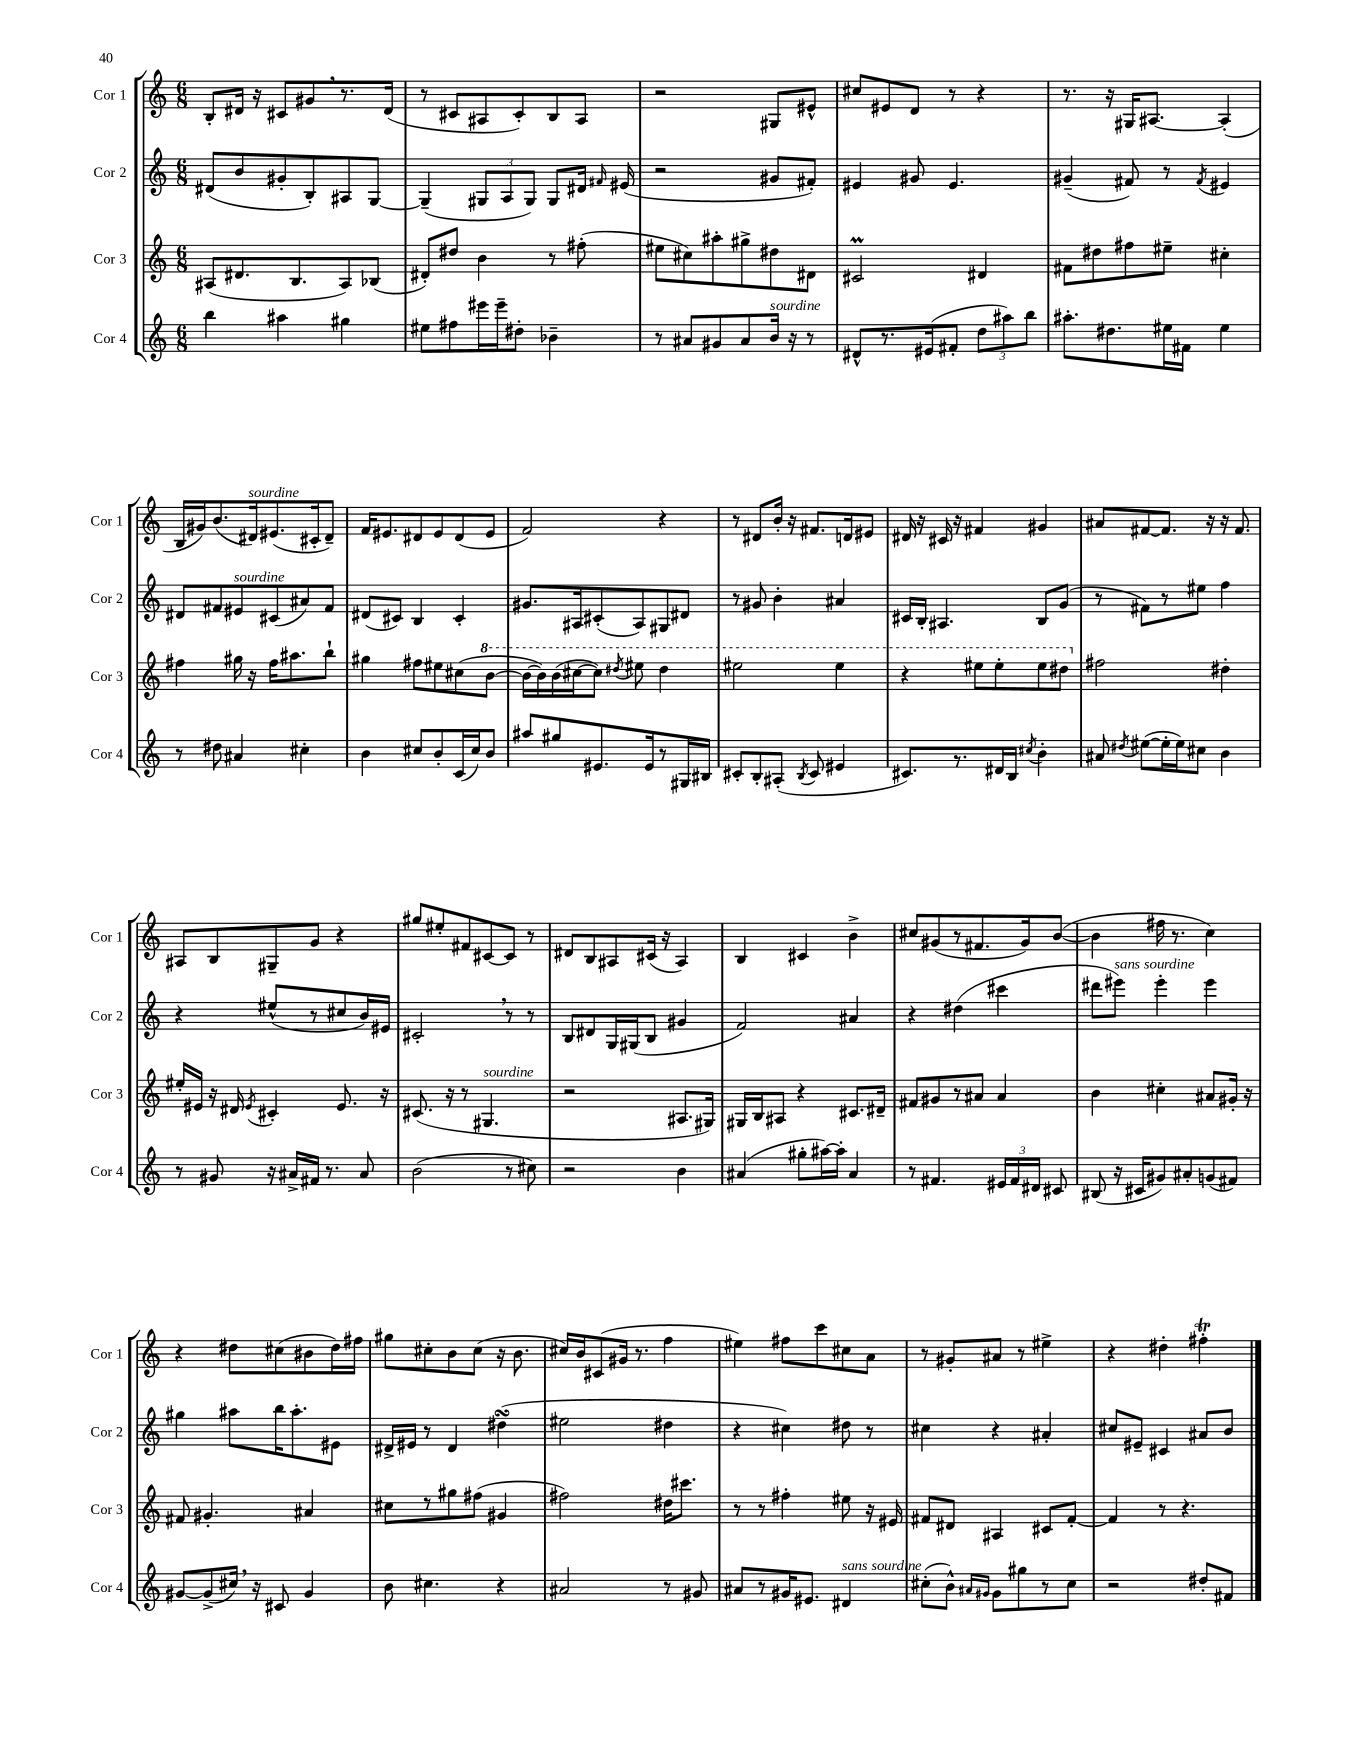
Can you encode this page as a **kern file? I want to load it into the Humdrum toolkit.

**kern	**kern	**kern	**kern
*staff4	*staff3	*staff2	*staff1
*clefG2	*clefG2	*clefG2	*clefG2
*k[]	*k[]	*k[]	*k[]
*M6/8	*M6/8	*M6/8	*M6/8
4bb	(8A#	(8d#	8B'
.	8.d#	8b	16d#
.	.	.	16r
4aa#	.	8g#'	8c#
.	8.B	.	.
.	.	8B')	8g#
4gg#	8A#)	8A#	8.r
.	(8B-	[8G	.
.	.	.	(16d#
=	=	=	=
8ee#	8d#')	(4G~]	8r
8ff#	8dd#	.	8c#
16eee#	4b	12G#	8A#
16eee#~	.	.	.
.	.	12A	.
8dd#'	.	.	8c#')
.	.	12G#)	.
4b-~	8r	8G#	8B
.	(8ff#'	16d#	8A#
.	.	16qqf#	.
.	.	(16e#	.
=	=	=	=
8r	8ee#	2r	2r
8a#	8cc#)	.	.
8g#	8aa#'	.	.
8a#	8gg#^	.	.
16b	8dd#	8g#	8G#
16r	.	.	.
8r	8d#	8f#')	8e#^^
=	=	=	=
8d#^^	2c#	4e#	8cc#
8.r	.	.	8e#
.	.	8g#	8d
(16e#	.	.	.
8f#'	.	4.e#	8r
12dd	4d#	.	4r
12aa#)	.	.	.
12bb	.	.	.
=	=	=	=
8.aa#'	8f#	(4g#~	8.r
.	8dd#	.	.
8.dd#	.	.	16r
.	8ff#	8f#)	16G#
.	.	.	[8.A#
16ee#	8ee#~	8r	.
16f#	.	.	.
.	.	8qf#	.
4ee#	4cc#'	4e#	(4A#']
=	=	=	=
8r	4ff#	8d#	16B
.	.	.	16g#)
8dd#	.	8f#	(8.b
4a#	16gg#	8e#	.
.	16r	.	16d#)
.	16ff#	(8c#	(8.e#
.	8.aa#	.	.
4cc#'	.	8a#)	.
.	.	.	16c#'
.	8bb`	8f#	8d#~)
=	=	=	=
4b	4gg#	(8d#	16f
.	.	.	8.e#
.	.	8c#)	.
8cc#	8ff#	4B	8d#
8b'	8ee#	.	8e#
(16c	(8cc#	4c#'	(8d#
16cc#)	.	.	.
8b	[8bb	.	8e#
=	=	=	=
8aa#	16bb_	8.g#	2f)
.	16bb])	.	.
8gg#	(16bb	.	.
.	[16ccc#	16A#	.
8.e#	8ccc#])	(8c#'	.
.	8qddd#	.	.
.	8eee#	8A#)	.
16e#	.	.	.
8r	4ddd#	8G#	4r
16G#	.	8d#	.
16B#	.	.	.
=	=	=	=
8c#'	2eee#	8r	8r
8B'	.	8g#	8d#
(8A#'	.	4b'	16b'
.	.	.	16r
8qB	.	.	.
8c#	.	.	8.f#
4e#	4eee#	4a#	.
.	.	.	16d
.	.	.	8e#
=	=	=	=
8.c#)	4r	16c#	16d#
.	.	16B'	16r
.	.	4.A#	16c#
8.r	.	.	16r
.	8eee#	.	4f#
16d#	8eee#'	.	.
16B	.	.	.
8qcc#	.	.	.
4b'	8eee#	8B	4g#
.	8ddd#	(8g	.
=	=	=	=
8a#	2ff#	8r	8a#
8qdd#	.	.	.
([8ee#	.	8f#)	[8f#
16ee#']	.	8r	8.f#]
16ee#)	.	.	.
8cc#	.	8ee#	.
.	.	.	16r
4b	4dd#'	4ff	16r
.	.	.	8.f#
=	=	=	=
8r	16ee#'	4r	8A#
.	16e#	.	.
8g#	16r	.	8B
.	16d#	.	.
.	8qe#	.	.
16r	4c#'	(8ee#^^	8G#~
16a#^	.	.	.
16f#	.	8r	8g
8.r	.	.	.
.	8.e#	8cc#	4r
8a#	.	16b)	.
.	16r	16e#	.
=	=	=	=
(2b	(8.c#	2c#'	8gg#
.	.	.	8ee#'
.	16r	.	.
.	8r	.	8f#
.	4.G#	.	[8c#
8r	.	8r	8c#]
8cc#)	.	8r	8r
=	=	=	=
2r	2r	8B	8d#
.	.	8d#	8B
.	.	16G	8A#
.	.	(16G#	.
.	.	8B	(16c#
.	.	.	16r
4b	8.A#	4g#	4A#)
.	16G#)	.	.
=	=	=	=
(4a#	16G#	2f)	4B
.	16B	.	.
.	8A#	.	.
8gg#'	4r	.	4c#
[16aa#)	.	.	.
16aa#']	.	.	.
4a#	8.c#	4a#	4b^
.	16d#~	.	.
=	=	=	=
8r	8f#	4r	8cc#
4.f#	8g#	.	(8g#
.	8r	(4dd#	8r
.	8a#	.	8.f#
24e#	4a#	4ccc#	.
24f#	.	.	.
.	.	.	16g#)
24d#	.	.	.
8c#	.	.	([8b
=	=	=	=
(8B#	4b	8ddd#	4b]
16r	.	8eee#)	.
16c#	.	.	.
8g#)	4cc#'	4eee#'	16ff#
.	.	.	8.r
8a#'	.	.	.
(8g	8a#	4eee#	4cc)
8f#)	16g#'	.	.
.	16r	.	.
=	=	=	=
[8g#	8f#	4gg#	4r
(8g#^]	4.g#'	.	.
16cc#)	.	8aa#	8dd#
16r	.	.	.
8c#	.	16bb	(8cc#
.	.	8.aa#'	.
4g#	4a#	.	8b#
.	.	8e#	16dd#)
.	.	.	16ff#
=	=	=	=
8b	8cc#	16d#^	8gg#
.	.	16e#	.
4.cc#	8r	8r	8cc#'
.	8gg#	4d#	8b
.	(8ff#	.	(8cc#
4r	4g#	(4dd#	16r
.	.	.	8.b
=	=	=	=
2a#	2ff#)	2ee#	16cc#)
.	.	.	16b
.	.	.	(8c#
.	.	.	16g#
.	.	.	8.r
8r	16dd#	4dd#	4ff
.	8.ccc#	.	.
8g#	.	.	.
=	=	=	=
8a#	8r	4r	4ee#)
8r	8r	.	.
16g#	4ff#'	4cc#)	8ff#
8.e#	.	.	.
.	.	.	8ccc
4d#	8ee#	8dd#	8cc#
.	16r	8r	8a
.	16e#	.	.
=	=	=	=
(8cc#'	8f#	4cc#	8r
8b^^)	8d#	.	8g#'
16qqa#	.	.	.
16qqg#	.	.	.
8g#	4A#	4r	8a#
8gg#	.	.	8r
8r	8c#	4a#'	4ee#^
8cc#	[8f#'	.	.
=	=	=	=
2r	4f#]	8cc#	4r
.	.	8e#~	.
.	8r	4c#	4dd#'
.	4.r	.	.
8dd#'	.	8a#	4ff#'
8f#	.	8b	.
==	==	==	==
*-	*-	*-	*-
